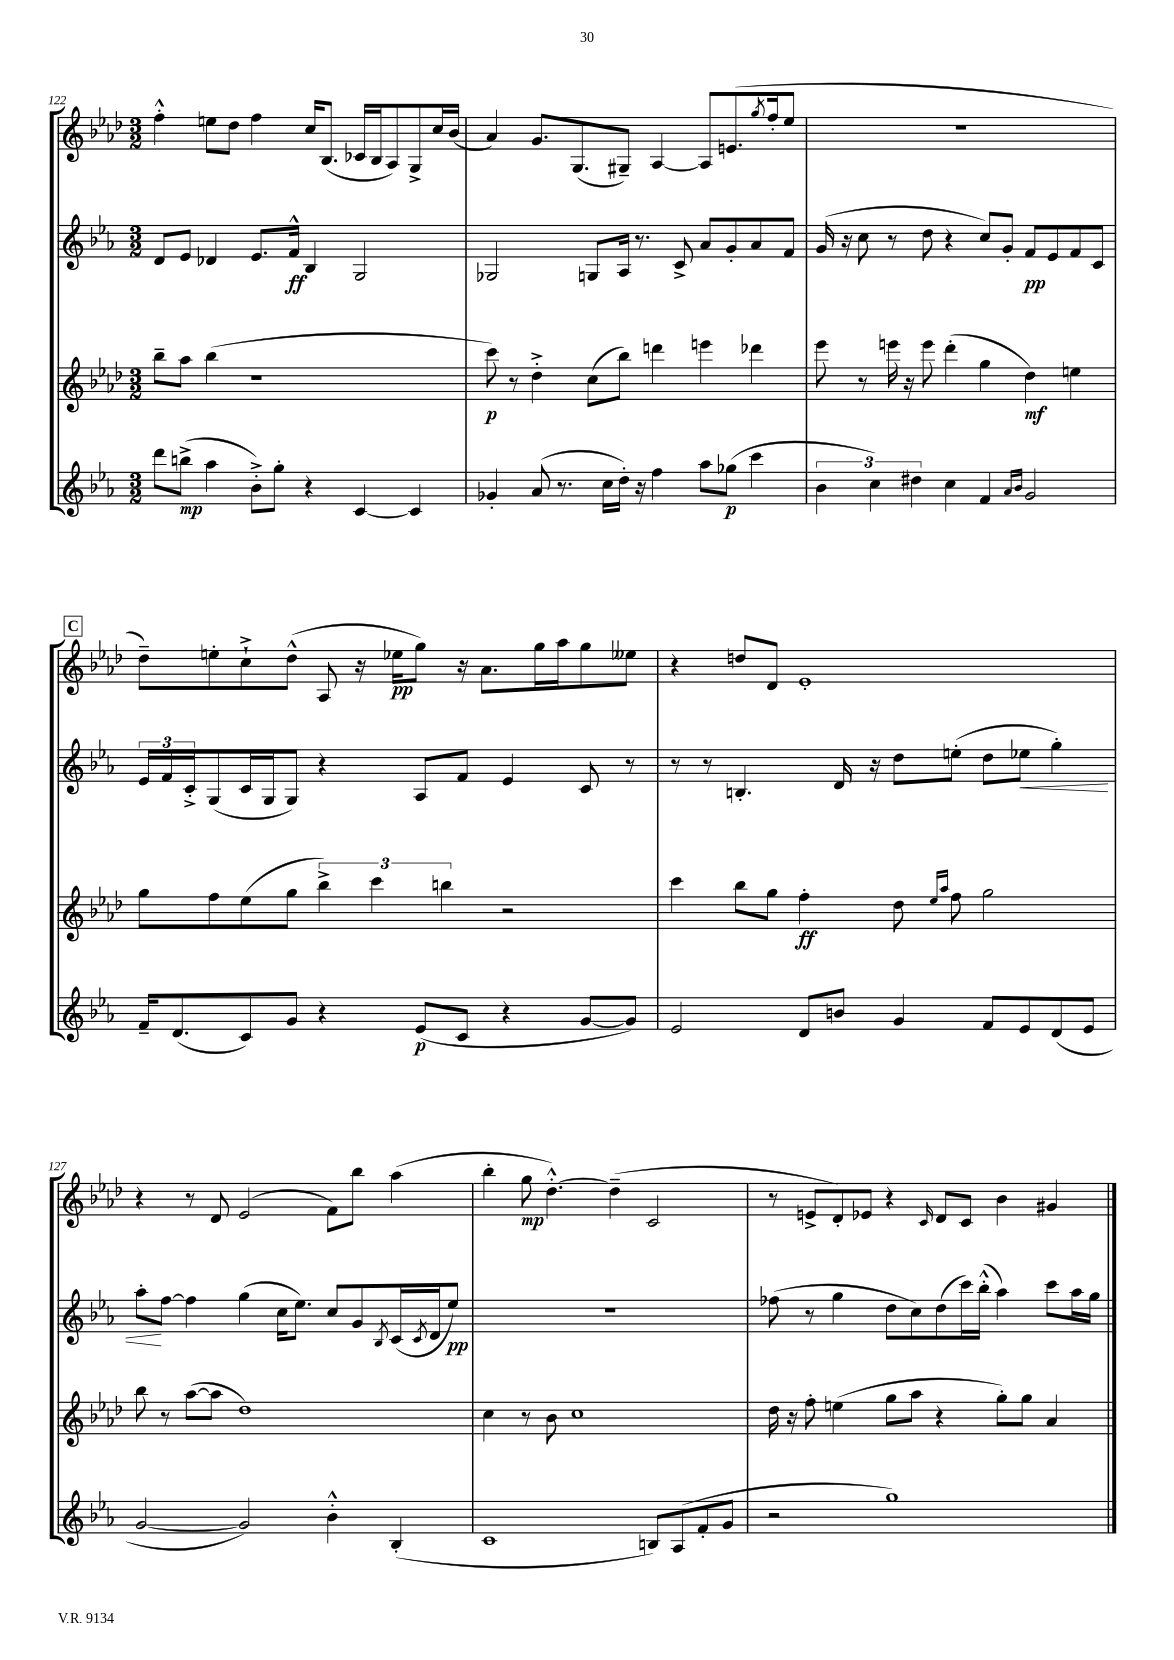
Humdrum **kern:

**kern	**kern	**kern	**kern
*staff4	*staff3	*staff2	*staff1
*clefG2	*clefG2	*clefG2	*clefG2
*k[b-e-a-]	*k[b-e-a-d-]	*k[b-e-a-]	*k[b-e-a-d-]
*M3/2	*M3/2	*M3/2	*M3/2
8ddd\L	8bb-~\L	8d/L	4ff'^^\
(8bb^\J	8aa-\J	8e-/J	.
4aa-\	(4bb-\	4d-/	8ee\L
.	.	.	8dd-\J
8b-'^\L)	1r	8.e-/L	4ff\
8gg'\J	.	.	.
.	.	16f^^/Jk	.
4r	.	4B-/	16cc/LK
.	.	.	(8.B-/J
[4c/	.	2G/	16c-/LL
.	.	.	16B-/J
.	.	.	8A-/)
4c/]	.	.	8G^/
.	.	.	16cc/L
.	.	.	(16b-/JJ
=	=	=	=
4g-'/	8ccc\)	2G-/	4a-/)
.	8r	.	.
(8a-/	4dd-'^\	.	8.g/L
8.r	.	.	.
.	.	.	(8.G/
.	(8cc\L	8G/L	.
16cc\LL	.	.	.
16dd'\JJ)	8bb-\J)	16A-/Jk	8G#~/J)
16r	.	8.r	.
4ff\	4ddd\	.	[4A-/
.	.	8c^/	.
8aa-\L	4eee\	8a-/L	8A-/]L
(8gg-\J	.	8g'/	(8.e/
4ccc\	4ddd-\	8a-/	.
.	.	.	8qgg/
.	.	.	16ff'/k
.	.	8f/J	8ee-/J
=	=	=	=
6b-\	8eee-\	(16g/	1.r
.	.	16r	.
.	8r	8cc\	.
6cc\)	.	.	.
.	16eee\	8r	.
.	16r	.	.
6dd#\	.	.	.
.	8eee\	8dd\	.
4cc\	(4ddd-'\	4r	.
4f/	4gg\	8cc/L)	.
.	.	8g'/J	.
16qqa-/LL	.	.	.
16qqb-/JJ	.	.	.
2g/	4dd-\)	8f/L	.
.	.	8e-/	.
.	4ee\	8f/	.
.	.	8c/J	.
=	=	=	=
16f~/LK	8gg\L	24e-/LL	8dd-~\L)
.	.	24f/	.
(8.d/	.	.	.
.	.	24c'^/J	.
.	8ff\	(8G/	8ee'\
8c/)	(8ee-\	16c/L	8cc`^\
.	.	16G/J	.
8g/J	8gg\J	8G/J)	(8dd-^^\J
4r	6bb-^\)	4r	8A-/
.	.	.	16r
.	6ccc\	.	.
.	.	.	16ee-\LK
(8e-/L	.	8A-/L	8gg\J)
.	6bb\	.	.
8c/J	.	8f/J	16r
.	.	.	8.a-\L
4r	2r	4e-/	.
.	.	.	16gg\L
.	.	.	16aa-\J
[8g/L	.	8c/	8gg\
8g/]J)	.	8r	8ee--\J
=	=	=	=
2e-/	4ccc\	8r	4r
.	.	8r	.
.	8bb-\L	4.B'/	8dd/L
.	8gg\J	.	8d-/J
8d/L	4ff'\	.	1e-'
8b/J	.	16d/	.
.	.	16r	.
4g/	8dd-\	8dd\L	.
.	16qqee-/LL	.	.
.	16qqaa-/JJ	.	.
.	8ff\	(8ee'\J	.
8f/L	2gg\	8dd\L	.
8e-/	.	8ee-\J	.
(8d/	.	4gg'\)	.
8e-/J	.	.	.
=	=	=	=
[2g/	8bb-\	8aa-'\L	4r
.	8r	[8ff\J	.
.	([8aa-\L	4ff\]	8r
.	8aa-\]J	.	8d-/
2g/])	1dd-)	(4gg\	(2e-/
.	.	16cc\LK	.
.	.	8.ee-\J)	.
4b-'^^\	.	8cc/L	8f\L)
.	.	8g/	8bb-\J
.	.	8qB-/	.
(4B-'/	.	(16c/L	(4aa-\
.	.	8qc/	.
.	.	16d/J	.
.	.	8ee-/J)	.
=	=	=	=
1c	4cc\	1.r	4bb-'\
.	8r	.	8gg\
.	8b-\	.	[4.dd-'^^\)
.	1cc	.	.
.	.	.	(4dd-~\]
8B/L)	.	.	2c/
(8A-/	.	.	.
8f'/	.	.	.
8g/J	.	.	.
=	=	=	=
2r	16dd-\	(8ff-\	8r
.	16r	.	.
.	8ff'\	8r	8e^/L
.	(4ee\	4gg\	8d-'/)
.	.	.	8e-/J
1gg)	8gg\L	8dd\L	4r
.	8aa-\J	8cc\)	.
.	.	.	16qqc/
.	4r	(8dd\	8d-/L
.	.	16ccc\L)	8c/J
.	.	(16bb-'^^\JJ	.
.	8gg'\L)	4aa-\)	4b-\
.	8gg\J	.	.
.	4a-/	8ccc\L	4g#/
.	.	16aa-\L	.
.	.	16gg\JJ	.
==	==	==	==
*-	*-	*-	*-
